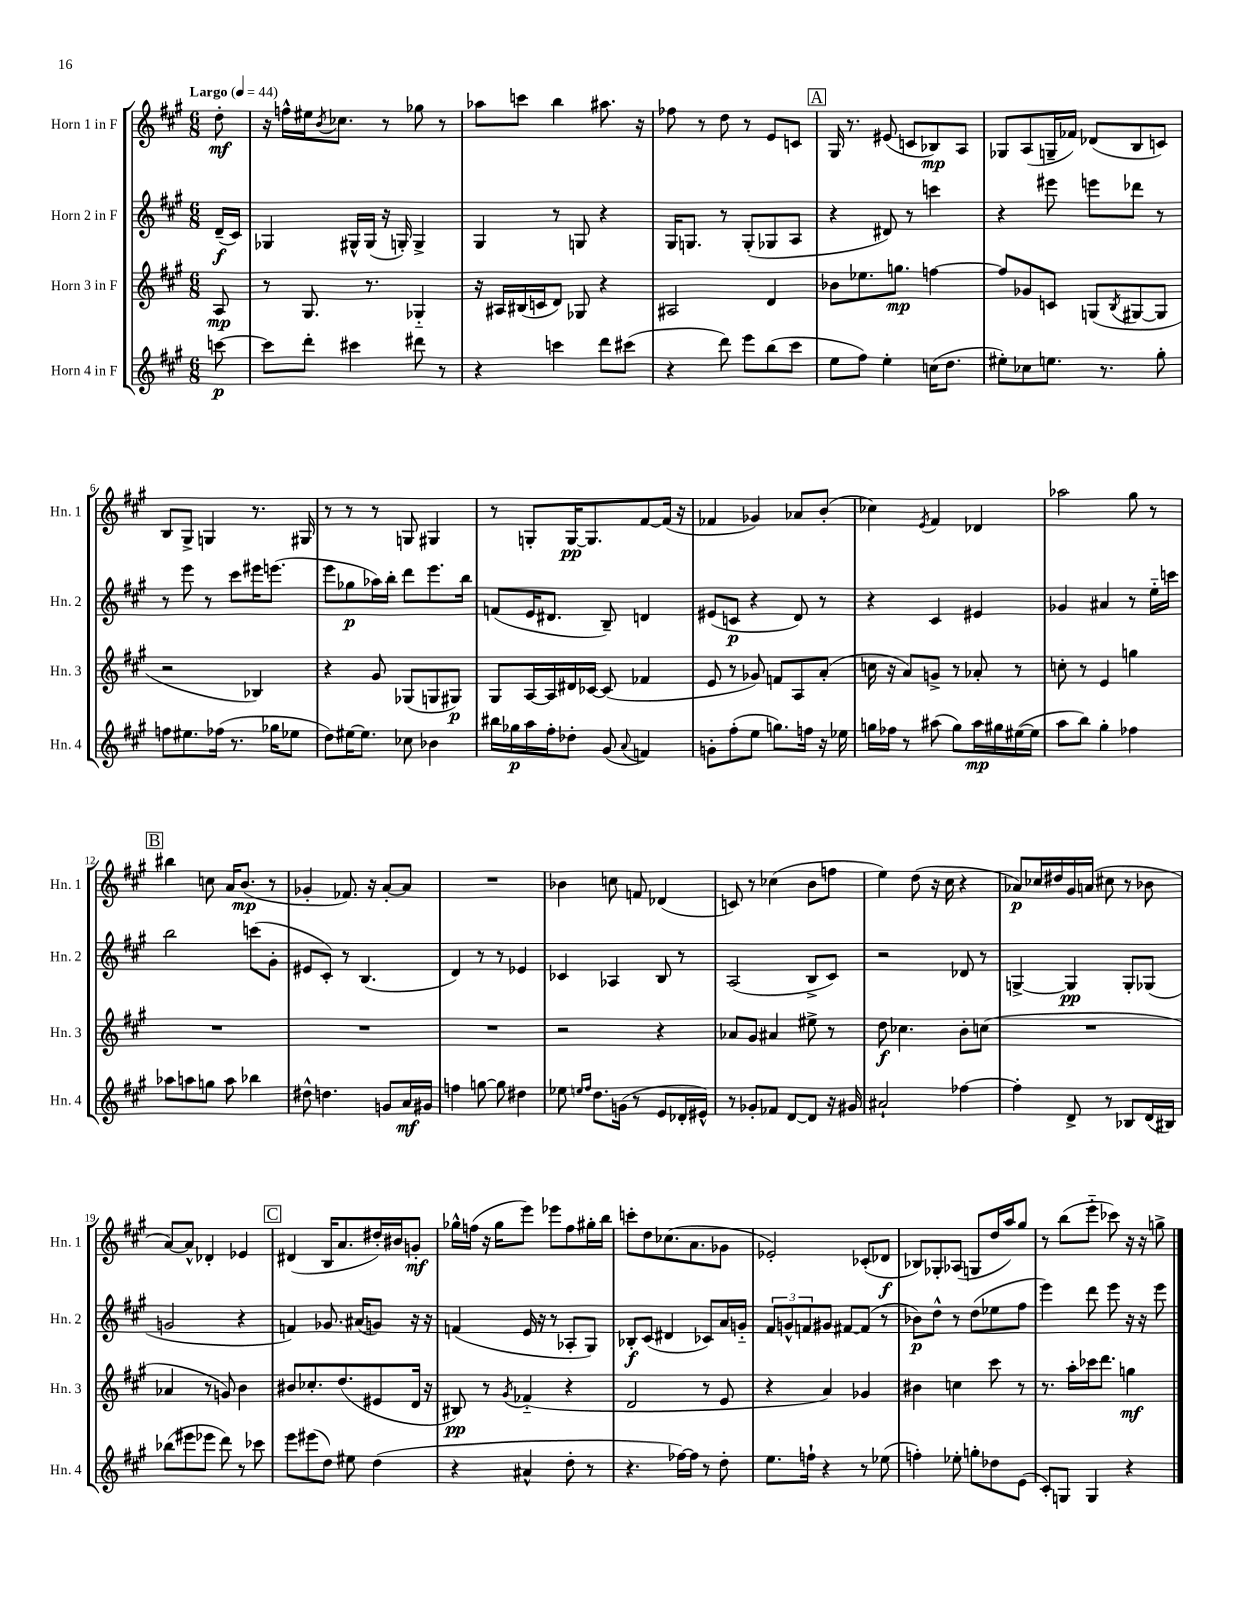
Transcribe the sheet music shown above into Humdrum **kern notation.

**kern	**kern	**kern	**kern
*staff4	*staff3	*staff2	*staff1
*clefG2	*clefG2	*clefG2	*clefG2
*k[f#c#g#]	*k[f#c#g#]	*k[f#c#g#]	*k[f#c#g#]
*M6/8	*M6/8	*M6/8	*M6/8
*MM44	*MM44	*MM44	*MM44
[8ccc\	8A/	(16d~/LL	8dd'\
.	.	16c#/JJ)	.
=	=	=	=
8ccc\]L	8r	4G-/	16r
.	.	.	16ff^^\LL
8ddd'\J	8.G#/	.	16ee#\J
.	.	.	8qb/
.	.	.	8.cc-\J
4ccc#\	.	16G#^^/LL	.
.	8.r	(16G#/JJ	.
.	.	16r	8r
.	.	16G'/)	.
8ddd#\	4G-'~/	4G^/	8gg-\
8r	.	.	8r
=	=	=	=
4r	16r	4G#/	8aa-\L
.	16A#/LL	.	.
.	(16B#/	.	8ccc\J
.	16c/J	.	.
4ccc\	8d/J)	8r	4bb\
.	8G-/	8G/	.
8ddd\L	4r	4r	8.aa#\
(8ccc#\J	.	.	.
.	.	.	16r
=	=	=	=
4r	2A#/	16G#/LK	8ff-\
.	.	8.G/J	.
.	.	.	8r
8ddd\)	.	8r	8dd\
8eee\L	.	(8G'/L	8r
(8bb\	4d/	8G-/	8e/L
8ccc#\J	.	8A/J	8c/J
=	=	=	=
8ee\L	8b-\L	4r	16G#/
.	.	.	8.r
8ff#\J)	8.ee-\	.	.
4ee'\	.	8d#/)	(8e#/
.	8.gg\J	.	.
.	.	8r	8c/L
(16cc\LK	[4ff\	4ccc\	8B-/)
8.dd\J	.	.	.
.	.	.	8A/J
=	=	=	=
8ee#'\L)	8ff/]L	4r	8G-/L
8cc-\	8g-/	.	(8A/
8.ee\J	8c/J	8eee#\	16G~/L
.	.	.	16f-/JJ)
.	(8G/L	8eee\L	(8d-/L
8.r	.	.	.
.	8qB/	.	.
.	[8G#/	8ddd-\J	8B/
8gg#'\	8G#/]J	8r	8c/J)
=	=	=	=
8ff\L	2r	8r	8B/L
8.ee#\	.	8eee\	8G#^/J
.	.	8r	4G/
(16ff-\Jk	.	.	.
8.r	.	8ccc#\L	.
.	4B-/)	16eee#\K	8.r
16gg-\LK	.	(8.eee\J	.
8ee-\J	.	.	.
.	.	.	16G#/
=	=	=	=
8dd\L)	4r	8eee\L	8r
[16ee#\K	.	8gg-\	8r
8.ee#\]J	.	.	.
.	8g#/	16aa-\L)	8r
.	.	16bb'\JJ	.
8cc-\	(8G-/L	8ddd\L	8G/
4b-\	8G/	8.eee\	4G#/
.	8G#/J)	.	.
.	.	16bb\Jk	.
=	=	=	=
16bb#\LL	8G#/L	(8f/L	8r
16gg-\	.	.	.
16aa\	[16A/L	16e/K	8G'/L
16ff#'\J	16A/]	8.d#/J	.
8dd-'\J	16d#/	.	[16G/K
.	[16c-/JJ	.	8.G/]
(8g#/	(8c-/]	8B~/)	.
8qqa/	.	.	.
4f/)	4f-/	4d/	[8f#/
.	.	.	(16f#/]Jk
.	.	.	16r
=	=	=	=
8g'\L	8e/	(8e#/L	4f-/
(8ff#'\	8r	8c/J	.
8ee\J	8g-/)	4r	4g-/)
8.gg\L)	8f/L	.	.
.	8A/	8d/)	8a-/L
16ff\Jk	.	.	.
16r	(8a'/J	8r	(8b'/J
16ee-\	.	.	.
=	=	=	=
16gg\LL	16cc\	4r	4cc-\)
16ff-\JJ	16r	.	.
8r	8a/L)	.	.
.	.	.	8qe/
(8aa#\	8g^/J	4c#/	4f#/
8gg\L)	8r	.	.
16aa#\L	8a-'/	4e#/	4d-/
16gg#\	.	.	.
([16ee#\	8r	.	.
16ee#\]JJ	.	.	.
=	=	=	=
8aa\L	8cc'\	4g-/	2aa-\
8bb\J)	8r	.	.
4gg#'\	4e/	4a#/	.
4ff-\	4gg\	8r	8gg#\
.	.	16ee'~\LL	8r
.	.	16ccc\JJ	.
=	=	=	=
8aa-\L	2.r	2bb\	4bb#\
8aa\	.	.	.
8gg\J	.	.	8cc\
8aa\	.	.	16a/LK
.	.	.	(8.b/J
4bb-\	.	(8ccc\L	.
.	.	8g#'\J	8r
=	=	=	=
8dd#^^\	2.r	8e#/L	4g-'/
4.dd\	.	8c#'/J)	.
.	.	8r	8.f-/)
.	.	(4.B/	.
.	.	.	16r
8g/L	.	.	[8a'/L
16a/L	.	.	8a/]J
16g#/JJ	.	.	.
=	=	=	=
4ff\	2.r	4d/)	2.r
[8gg\	.	8r	.
8gg\]	.	8r	.
4dd#\	.	4e-/	.
=	=	=	=
8ee-\	2r	4c-/	4b-\
16qqee/LL	.	.	.
16qqff#/JJ	.	.	.
8.dd\L	.	.	.
.	.	4A-/	8cc\
(16g\Jk	.	.	.
8r	.	.	8f/
8e/L	4r	8B/	(4d-/
16d-'/L	.	8r	.
16e#^^/JJ)	.	.	.
=	=	=	=
8r	8a-/L	(2A/	8c/)
8g-'/L	8g#/J	.	8r
8f-/J	4a#/	.	(4cc-\
[8d/L	.	.	.
8d/]J	8ee#^\	8B^/L	8b\L
16r	8r	8c#/J)	8ff\J
16g#/	.	.	.
=	=	=	=
2a#`/	8dd\	2r	4ee\)
.	4.cc-\	.	.
.	.	.	(8dd\
.	.	.	16r
.	.	.	16cc#\
[4ff-\	8b'\L	8d-/	4r
.	(8cc\J	8r	.
=	=	=	=
4ff-'\]	2.r	[4G^/	8a-/L)
.	.	.	16cc-/L
.	.	.	16dd#/
8d^/	.	4G/]	16g#/
.	.	.	(16a/JJ
8r	.	.	8cc#\
8B-/L	.	8G'/L	8r
(16d/L	.	(8G-/J	8b-\
16B#/JJ)	.	.	.
=	=	=	=
(8bb-\L	4a-/	2g/	[8a/L)
8eee#\	.	.	8a^^/]J
8eee-\J	8r	.	4d-'/
8ddd\)	8g/)	.	.
8r	4b\	4r	4e-/
8ccc-\	.	.	.
=	=	=	=
8eee\L	8b#/L	4f/)	(4d#/
(8eee#\	8.cc-'/	.	.
8dd\J)	.	8.g-/	16B/LK
.	(8.dd/	.	8.a/
8ee#\	.	.	.
.	.	(16a#/LK	.
(4dd\	8e#/	8g/J)	16dd#'/L)
.	.	.	16b#/J
.	16d/Jk	16r	8g'/J
.	16r	16r	.
=	=	=	=
4r	8B#/)	(4f/	16gg-^^\LL
.	.	.	(16ff\JJ
.	8r	.	16r
.	.	.	16gg-\LK
.	8qg#/	.	.
4a#^^/	(4f-'~/	16e/	8eee\J)
.	.	16r	.
.	.	8r	8eee-\L
8dd'\	4r	8A-'/L	8ff\
8r	.	8G#/J)	16gg#'\L
.	.	.	16bb\JJ
=	=	=	=
4.r	2d/	8B-'/L	8ccc'\L
.	.	(8c#/J	8dd\
.	.	4d#/	(8.cc-\
[16ff-\LL)	.	.	.
16ff-\]JJ	.	.	8.a\
8r	8r	8c-/L)	.
8dd'\	8e/	16a/L	8g-\J
.	.	16g'~/JJ	.
=	=	=	=
8.ee\L	4r	12f#/L	2e-'/)
.	.	12g^^/	.
.	.	12f/	.
16ff`\Jk	.	.	.
4r	4a/)	8g#/J	.
.	.	[8f#/L	.
8r	4g-/	(8f#/]J	(8c-'/L
(8ee-\	.	8r	8d-/J
=	=	=	=
4ff'\)	4b#\	8b-\L)	8B-/L)
.	.	8dd^^\J	8G-'/
8ee-'\	4cc\	8r	(8A-/J
8gg'\L	.	(8dd\L	8G/L
8dd-\	8ccc#\	8ee-\	16dd/L
.	.	.	16aa/J)
(8e\J	8r	8ff#\J	8gg#/J
=	=	=	=
8c#'/L)	8.r	4eee\)	8r
8G/J	.	.	(8bb\L
.	16aa'\LL	.	.
4G/	16ccc-\J	8ddd\	8eee'~\J
.	8.ddd\J	.	.
.	.	8eee\	8ccc-\)
4r	4gg\	16r	16r
.	.	16r	16r
.	.	8eee\	8gg^\
==	==	==	==
*-	*-	*-	*-
